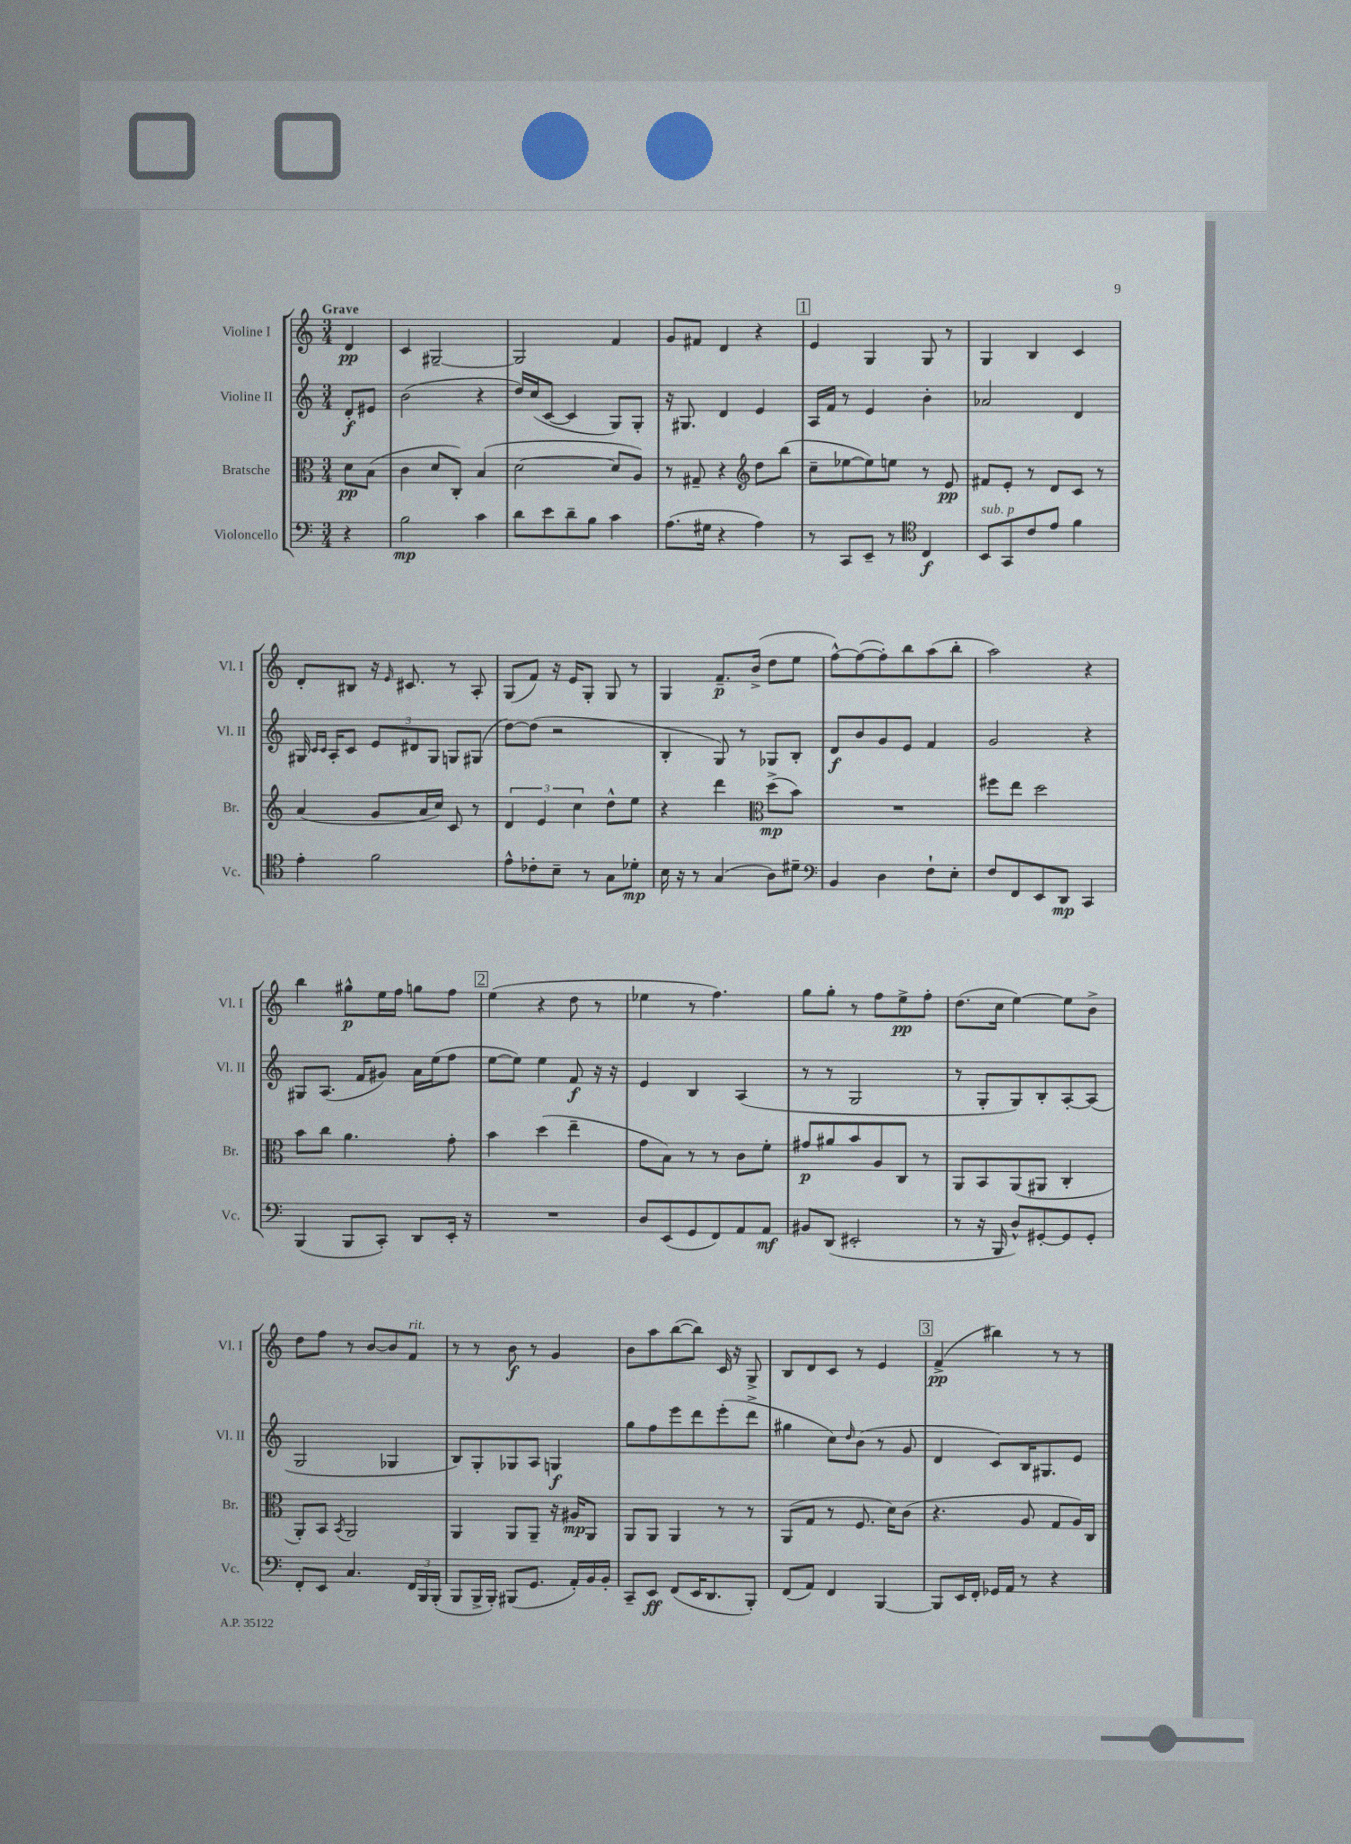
<<
\new StaffGroup <<
\new Staff = "s0" \with { instrumentName = "Violine I" shortInstrumentName = "Vl. I" } {
    \clef treble \key c \major \numericTimeSignature \time 3/4 \partial 4 \tempo "Grave"
    d'4\pp |
    c'4 gis2~-- |
    gis2 f'4 |
    g'8 fis'8 d'4 r4 |
    \mark \markup { \box "1" } e'4 g4 g8 r8 |
    g4 b4 c'4 |
    d'8-. bis8 r16 \grace { e'16 } cis'8. r8 a8-. |
    g8( f'8) r16 e'16 g8-. g8 r8 |
    g4 f'8.--\p b'16->( d''8 e''8 |
    f''8~-^) f''8~( f''8-.) b''8 a''8( b''8-. |
    a''2) r4 |
    b''4 gis''8-^\p e''16 f''16 g''8 f''8 |
    \mark \markup { \box "2" } e''4( r4 d''8 r8 |
    ees''4 r8 f''4.) |
    g''8 g''8-. r8 f''8 e''8->\pp f''8-. |
    d''8.( c''16 e''4~) e''8 b'8-> |
    d''8 f''8 r8 b'8~ b'8 f'8^\markup { \italic "rit." } |
    r8 r8 b'8\f r8 g'4 |
    b'8 a''8 b''8~( b''8) c'16 r16 g8-> |
    b8 d'8 c'8 r8 e'4 |
    \mark \markup { \box "3" } f'4->\pp( bis''4) r8 r8 \bar "|." |
}
\new Staff = "s1" \with { instrumentName = "Violine II" shortInstrumentName = "Vl. II" } {
    \clef treble \key c \major \numericTimeSignature \time 3/4 \partial 4
    d'8-.\f eis'8 |
    b'2( r4 |
    d''16) c''16( c'8~ c'4 g8) g8-. |
    r16 gis8. d'4 e'4 |
    \mark \markup { \box "1" } a16 f'16 r8 e'4 b'4-. |
    aes'2 d'4 |
    gis16 \grace { c'16 c'16 } a16-. c'8 \tuplet 3/2 { e'8 dis'8 gis8 } g8 gis8( |
    d''8~) d''8( r2 |
    b4-. g8) r8 ges8 b8-. |
    d'8\f b'8 g'8 e'8 f'4 |
    g'2 r4 |
    gis8 a8.( f'16 gis'8) a'16 e''16( f''8 |
    \mark \markup { \box "2" } e''8~ e''8) e''4 f'8\f r16 r16 |
    e'4 b4 a4( |
    r8 r8 g2 |
    r8 g8-. g8) b8-. a8~-. a8( |
    g2 ges4 |
    b8) g8-. ges8 a8 g4\f |
    g''8 f''8 e'''8 d'''8 e'''8-.( d'''8-> |
    gis''4 c''8) \grace { d''16 } b'8( r8 g'8 |
    \mark \markup { \box "3" } d'4 c'8) b16 gis8. e'8 \bar "|." |
}
\new Staff = "s2" \with { instrumentName = "Bratsche" shortInstrumentName = "Br." } {
    \clef alto \key c \major \numericTimeSignature \time 3/4 \partial 4
    d'8\pp b8( |
    c'4 d'8 c8-.) b4( |
    d'2~ d'8 a8) |
    r8 gis8-- r4 \clef treble d''8 b''8( |
    \mark \markup { \box "1" } c''8-- ees''8~ ees''8) e''8 r8 e'8\pp |
    fis'8 e'8-. r8 d'8 c'8 r8 |
    a'4( g'8 a'16 c''16) c'8 r8 |
    \tuplet 3/2 { d'4 e'4 c''4 } d''8-^ e''8 |
    r4 d'''4 \clef alto d''8->\mp( b'8) |
    R2. |
    fis''8 e''8 d''2 |
    b'8 c''8 a'4. g'8-. |
    \mark \markup { \box "2" } b'4 d''4( e''4-- |
    g'8 b8) r8 r8 c'8 f'8-. |
    gis'8\p ais'8 b'8 a8 c8 r8 |
    a,8 b,8 a,8( ais,8 c4-. |
    a,8-.) b,8 \acciaccatura { b,8 } a,2 |
    a,4 a,8 a,8-- r16 ais16\mp a,8 |
    a,8 a,8 a,4 r8 r8 |
    a,8( g8 r8 f8. d'16) c'8( |
    \mark \markup { \box "3" } r4. a8 g8 a16) c16 \bar "|." |
}
\new Staff = "s3" \with { instrumentName = "Violoncello" shortInstrumentName = "Vc." } {
    \clef bass \key c \major \numericTimeSignature \time 3/4 \partial 4
    r4 |
    b2\mp c'4 |
    d'8 e'8 d'8-- b8 c'4 |
    a8.( gis16 r4 a4) |
    \mark \markup { \box "1" } r8 c,8 e,8-- r8 \clef tenor c4\f |
    b,8^\markup { \italic "sub. p" } g,8 c'8 e'8 f'4 |
    e'4-. f'2 |
    e'8-^ ces'8-. b8-- r8 g8 des'8-.\mp |
    b16 r16 r8 g4( a8) dis'8-- |
    \clef bass b,4 d4 f8-! e8-. |
    f8 f,8 e,8 d,8\mp c,4 |
    b,,4( b,,8 c,8-.) d,8 e,16-. r16 |
    \mark \markup { \box "2" } R2. |
    d8 e,8( g,8 f,8) a,8 a,8\mf |
    bis,8 d,8( eis,2-. |
    r8 r16 b,,16 d8-^) gis,8~-. gis,8 gis,8-. |
    f,8-. e,8 c4. \tuplet 3/2 { f,16 b,,16 b,,16-.( } |
    b,,8 b,,16-> b,,16-.) bis,,8( g,8. a,16-.) b,16 b,16-. |
    c,8-- e,8\ff f,8( e,16 d,8. b,,8-.) |
    f,8( a,8) f,4 b,,4~ |
    \mark \markup { \box "3" } b,,8 e,16 f,16-. ges,16 a,16 r8 r4 \bar "|." |
}
>>
>>
\layout { \context { \Score \remove "Bar_number_engraver" } }
